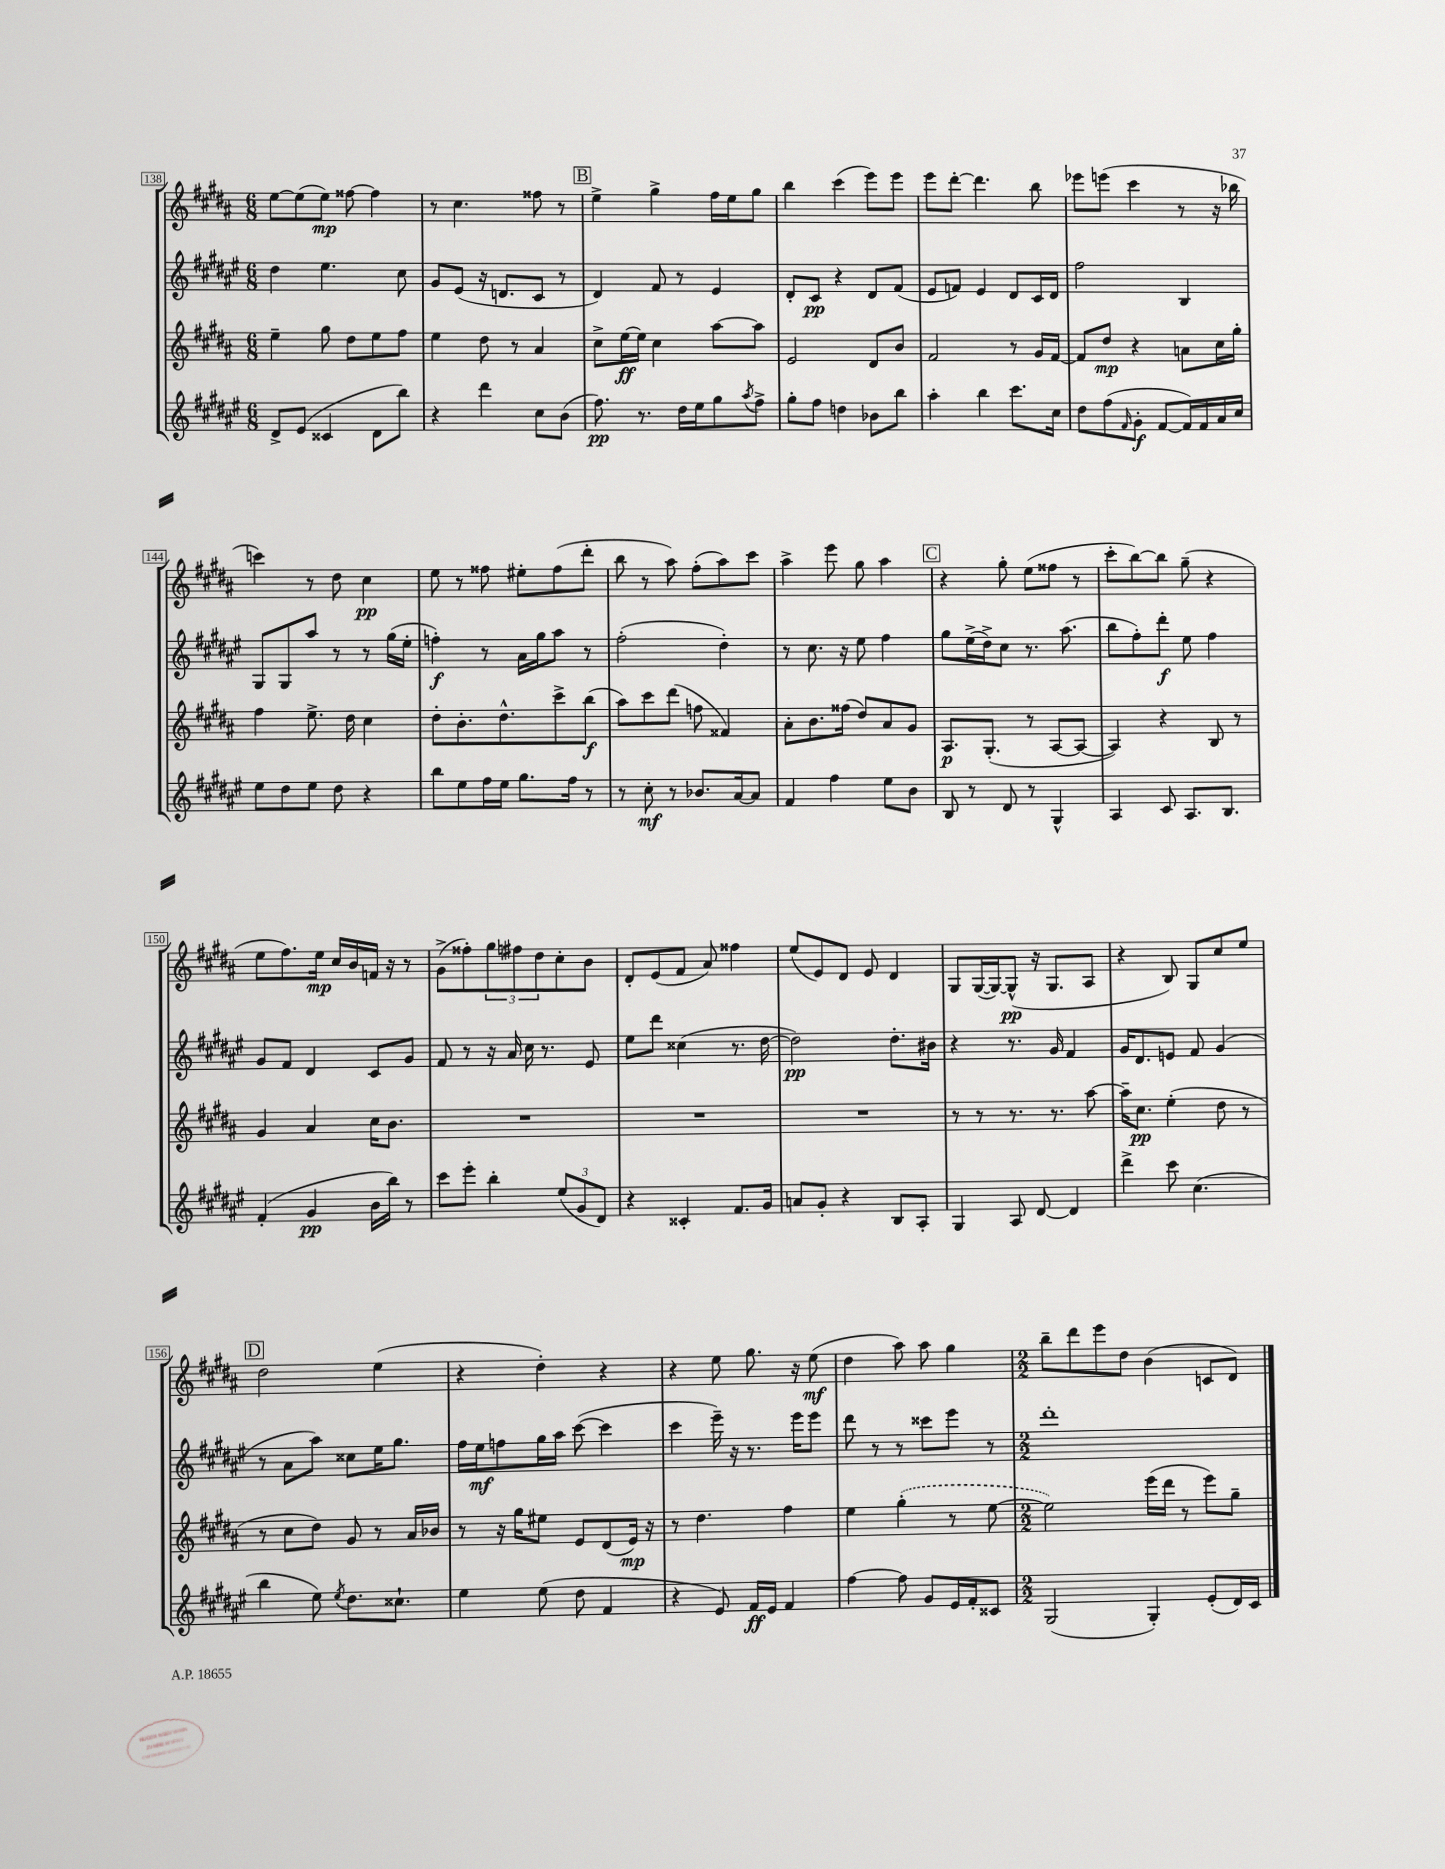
<<
\new StaffGroup <<
\new Staff = "s0" {
    \clef treble \key b \major \numericTimeSignature \time 6/8
    e''8~ e''8( e''8\mp) fisis''8~ fisis''4 |
    r8 cis''4. fisis''8 r8 |
    \mark \markup { \box "B" } e''4-> gis''4-> fis''16 e''16 gis''8 |
    b''4 cis'''4( e'''8) e'''8 |
    e'''8 dis'''8~-. dis'''4. b''8 |
    ees'''8 e'''8( cis'''4 r8 r16 bes''16 |
    c'''4) r8 dis''8 cis''4\pp |
    e''8 r8 fisis''8 eis''8-. fisis''8( dis'''8-. |
    b''8 r8 ais''8) fis''8-.( ais''8) cis'''8 |
    ais''4-> e'''8 gis''8 ais''4 |
    \mark \markup { \box "C" } r4 gis''8-. e''8( fisis''8 r8 |
    cis'''8-. b''8~) b''8 gis''8--( r4 |
    e''8 fis''8.) e''16\mp cis''16 b'16 f'16 r16 r8 |
    gis'8->( fisis''8-.) \tuplet 3/2 { gis''8 fis''8 dis''8 } cis''8-. b'8 |
    dis'8-. e'8( fis'8 ais'8) fisis''4 |
    e''8( e'8) dis'8 e'8 dis'4 |
    gis8 gis16~( gis16~) gis8-^\pp( r16 gis8. ais8 |
    r4 b8) gis8 cis''8 e''8 |
    \mark \markup { \box "D" } dis''2 e''4( |
    r4 dis''4-.) r4 |
    r4 e''8 gis''8. r16 e''8\mf( |
    dis''4 ais''8) ais''8 gis''4 |
    \numericTimeSignature \time 2/2 b''8-- dis'''8 e'''8 dis''8 b'4( c'8 dis'8) \bar "|." |
}
\new Staff = "s1" {
    \clef treble \key fis \major \numericTimeSignature \time 6/8
    dis''4 eis''4. cis''8 |
    gis'8 eis'8( r16 d'8. cis'8 r8 |
    \mark \markup { \box "B" } dis'4) fis'8 r8 eis'4 |
    dis'8-. cis'8\pp r4 dis'8 fis'8( |
    eis'8 f'8) eis'4 dis'8 cis'16 dis'16 |
    fis''2 b4 |
    gis8 gis8 ais''8 r8 r8 gis''16( eis''16-. |
    f''4-.\f) r8 ais'16 gis''16 ais''8 r8 |
    fis''2-.( dis''4-.) |
    r8 cis''8. r16 eis''8 fis''4 |
    \mark \markup { \box "C" } gis''8 eis''16->( dis''16->) cis''8 r8. ais''8.( |
    b''8 fis''8-.) dis'''8-.\f eis''8 fis''4 |
    gis'8 fis'8 dis'4 cis'8 gis'8 |
    fis'8 r8 r16 ais'16 cis''16 r8. eis'8 |
    eis''8 dis'''8 cisis''4( r8. dis''16~ |
    dis''2\pp) dis''8.-. bis'16 |
    r4 r8. gis'16 fis'4 |
    gis'16 dis'8. e'8 fis'8 gis'4( |
    \mark \markup { \box "D" } r8 ais'8 ais''8) cisis''8 eis''16 gis''8. |
    fis''16 eis''16\mf f''8 gis''16 ais''16 cis'''8~( cis'''4 |
    cis'''4 eis'''16--) r16 r8. eis'''16 eis'''8 |
    dis'''8 r8 r8 cisis'''8 eis'''8 r8 |
    \numericTimeSignature \time 2/2 dis'''1-. \bar "|." |
}
\new Staff = "s2" {
    \clef treble \key b \major \numericTimeSignature \time 6/8
    e''4-- gis''8 dis''8 e''8 fis''8 |
    e''4 dis''8 r8 ais'4 |
    \mark \markup { \box "B" } cis''8-> e''16~\ff e''16 cis''4 ais''8~ ais''8 |
    e'2 dis'8 b'8 |
    fis'2 r8 gis'16 fis'16~ |
    fis'8 dis''8\mp r4 a'8 cis''16 gis''16-. |
    fis''4 e''8.-> dis''16 cis''4 |
    dis''8-. b'8.-. dis''8.-^ cis'''8-> b''8\f( |
    ais''8) cis'''8 dis'''8( f''8 fisis'4) |
    ais'8-. b'8. fisis''16( dis''8) ais'8 gis'8 |
    \mark \markup { \box "C" } ais8.\p gis8.-.( r8 ais8~ ais8~ |
    ais4) r4 b8 r8 |
    gis'4 ais'4 cis''16 b'8. |
    R2. |
    R2. |
    R2. |
    r8 r8 r8. r8. ais''8~ |
    ais''16-- cis''8.\pp e''4-.( dis''8 r8 |
    \mark \markup { \box "D" } r8 cis''8 dis''8) gis'8 r8 ais'16 bes'16 |
    r8 r16 gis''16 eis''8 e'8 dis'8( e'16\mp) r16 |
    r8 dis''4. fis''4 |
    e''4 \once \slurDashed gis''4-.( r8 e''8~ |
    \numericTimeSignature \time 2/2 e''2) e'''16( dis'''16 r8 e'''8) gis''8-- \bar "|." |
}
\new Staff = "s3" {
    \clef treble \key fis \major \numericTimeSignature \time 6/8
    dis'8-> eis'8( cisis'4 dis'8 b''8) |
    r4 dis'''4 cis''8 b'8( |
    \mark \markup { \box "B" } fis''8.\pp) r8. dis''16 eis''16 gis''8 \acciaccatura { ais''8 } fis''8-> |
    gis''8-. fis''8 d''4 bes'8 b''8 |
    ais''4-. b''4 cis'''8. cis''16 |
    dis''8 fis''8( \grace { fis'16 } gis'8-.\f fis'8~ fis'16) fis'16 ais'16 cis''16 |
    eis''8 dis''8 eis''8 dis''8 r4 |
    b''8 eis''8 fis''16 eis''16 gis''8. fis''16 r8 |
    r8 cis''8-.\mf r8 bes'8. ais'16~ ais'8 |
    fis'4 fis''4 eis''8 b'8 |
    \mark \markup { \box "C" } b8 r8 dis'8 r8 gis4-^ |
    ais4 cis'8 ais8. b8. |
    fis'4-.( gis'4\pp b'16 b''16) r8 |
    cis'''8 eis'''8-. b''4-. \tuplet 3/2 { eis''8( gis'8 dis'8) } |
    r4 cisis'4-. fis'8. gis'16 |
    a'8 gis'8-. r4 b8 ais8-. |
    gis4 ais8 dis'8~ dis'4 |
    dis'''4-> cis'''8 cis''4.( |
    \mark \markup { \box "D" } b''4 eis''8) \acciaccatura { eis''8 } dis''8. cisis''8.-! |
    eis''4 eis''8( dis''8 fis'4 |
    r4 eis'8) fis'16\ff eis'16 fis'4 |
    fis''4~ fis''8 gis'8 eis'16 fis'16-. cisis'8 |
    \numericTimeSignature \time 2/2 gis2( gis4-.) eis'8-.( dis'16) cis'16 \bar "|." |
}
>>
>>
\layout { \context { \Score currentBarNumber = #138 \override BarNumber.stencil = #(make-stencil-boxer 0.1 0.3 ly:text-interface::print) } }
